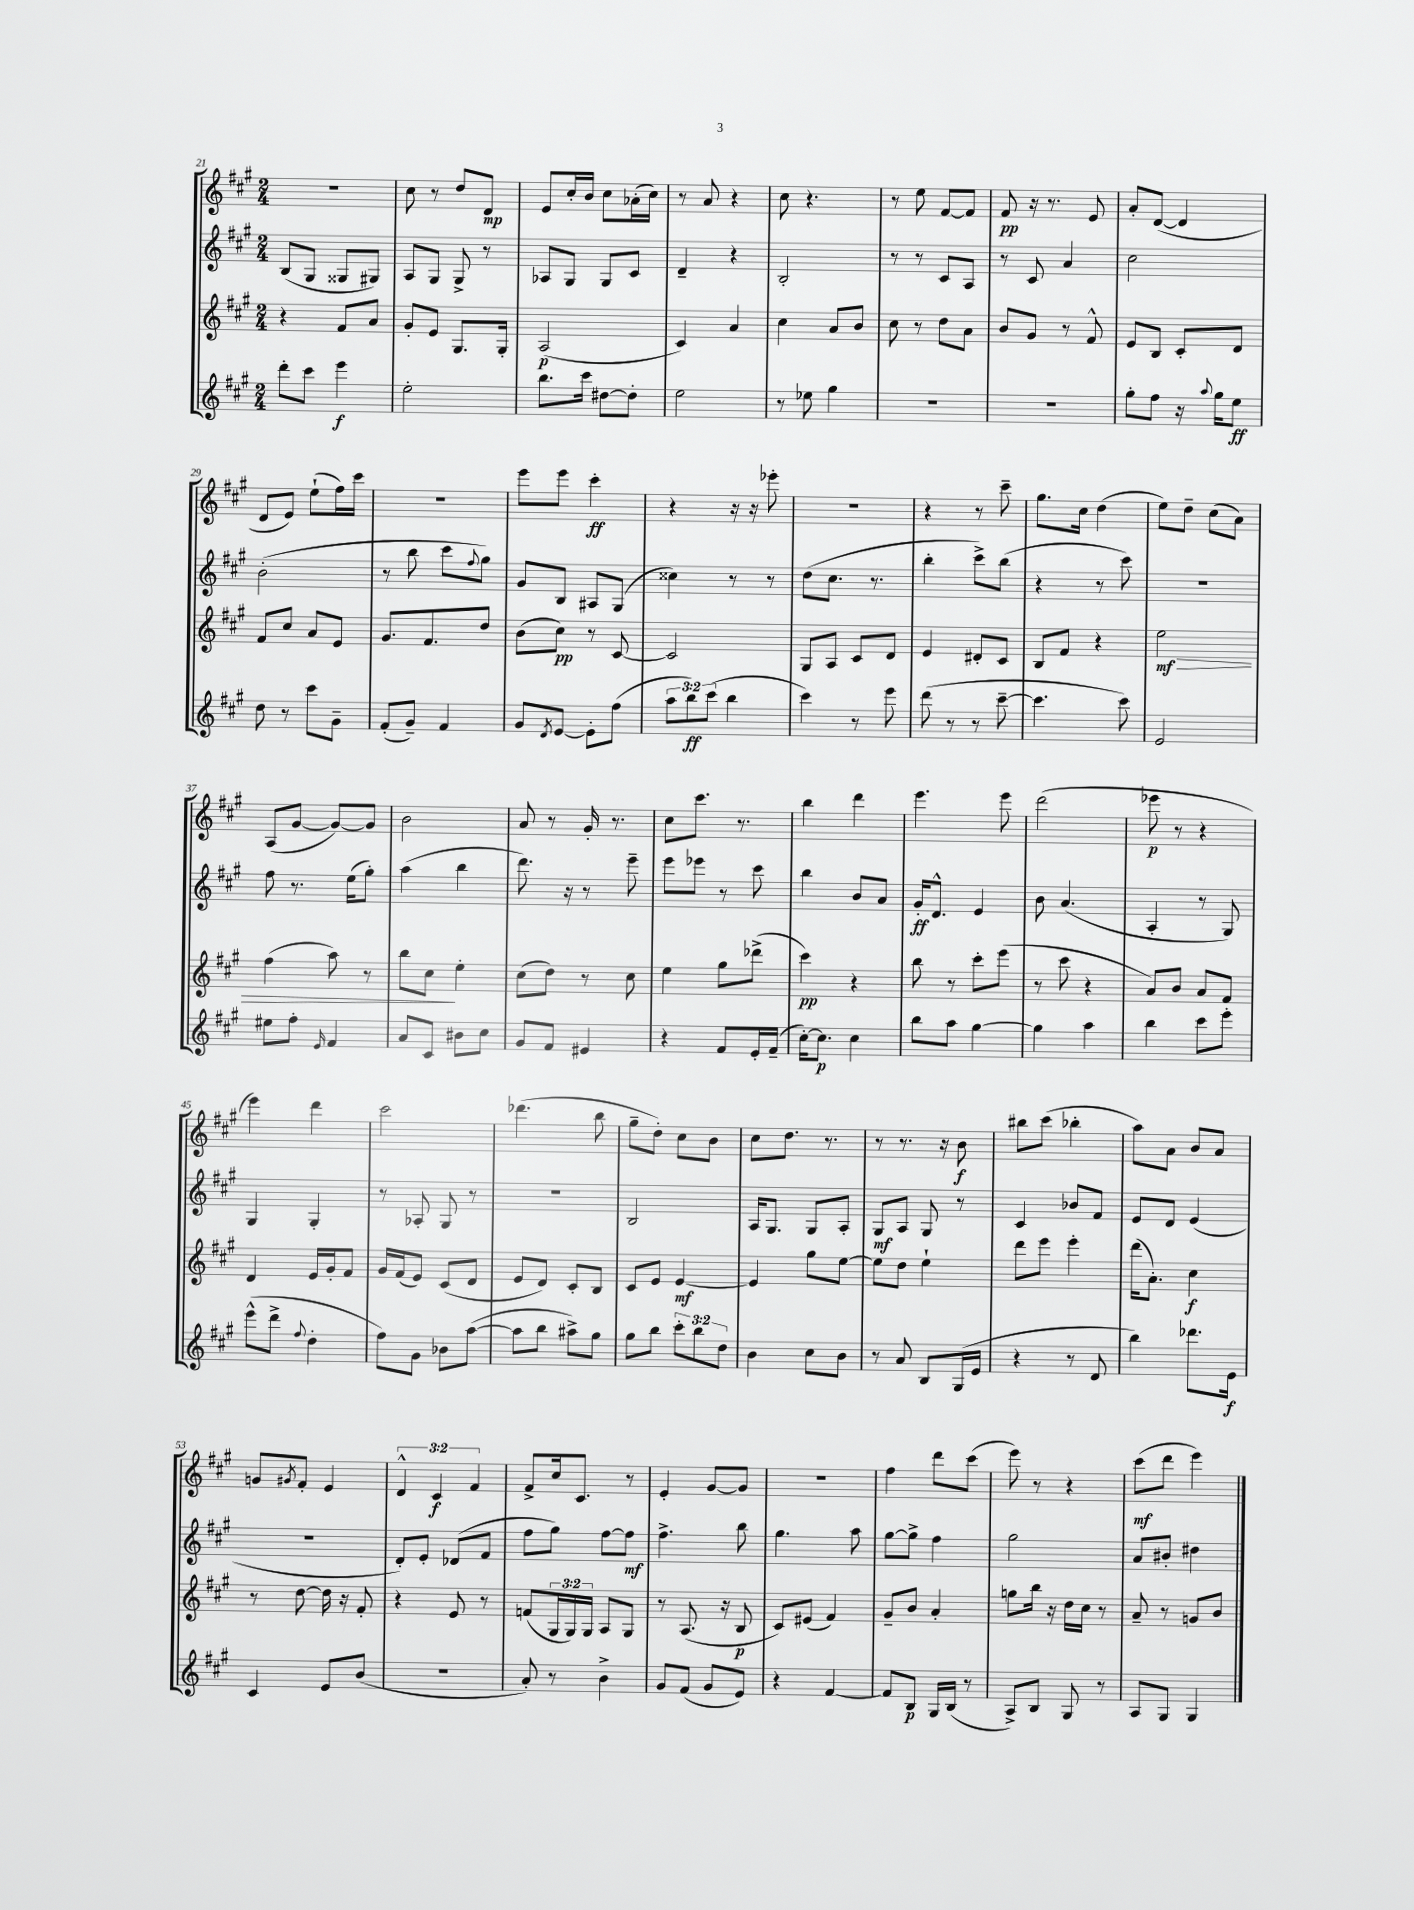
<<
\new StaffGroup <<
\new Staff = "s0" {
    \clef treble \key a \major \numericTimeSignature \time 2/4 \override Staff.TupletNumber.text = #tuplet-number::calc-fraction-text
    R2 |
    cis''8 r8 d''8 d'8\mp |
    e'8 cis''16-. b'16 cis''8 aes'16-.( cis''16) |
    r8 a'8 r4 |
    cis''8 r4. |
    r8 e''8 fis'8~ fis'8 |
    fis'8\pp r16 r8. e'8 |
    a'8-. d'8~( d'4 |
    d'8 e'8) e''8-!( fis''16) cis'''16 |
    r2 |
    e'''8 e'''8 cis'''4-.\ff |
    r4 r16 r16 ees'''8-. |
    R2 |
    r4 r8 cis'''8-- |
    gis''8. cis''16 d''4( |
    e''8) d''8-- cis''8( a'8) |
    a8( gis'8~ gis'8~) gis'8 |
    b'2 |
    a'8 r8 gis'16-. r8. |
    cis''8 cis'''8. r8. |
    b''4 d'''4 |
    e'''4. e'''8 |
    d'''2( |
    ees'''8\p r8 r4 |
    e'''4) d'''4 |
    cis'''2 |
    des'''4.( b''8 |
    gis''8-- d''8-.) cis''8 b'8 |
    cis''8 d''8. r8. |
    r8 r8. r16 b'8\f |
    bis''8 cis'''8( bes''4-. |
    a''8) a'8 b'8 a'8 |
    g'8 \acciaccatura { gis'8 } fis'8-. e'4 |
    \tuplet 3/2 { d'4-^ cis'4\f fis'4 } |
    fis'8-> cis''16 cis'8. r8 |
    e'4-. gis'8~ gis'8 |
    R2 |
    fis''4 d'''8 cis'''8( |
    e'''8) r8 r4 |
    cis'''8\mf( d'''8 e'''4) \bar "|." |
}
\new Staff = "s1" {
    \clef treble \key a \major \numericTimeSignature \time 2/4
    b8( gis8 gisis8 gis8) |
    a8 gis8 gis8-> r8 |
    aes8 gis8 gis8 cis'8 |
    d'4-- r4 |
    b2-. |
    r8 r8 cis'8 a8 |
    r8 cis'8 a'4 |
    cis''2 |
    b'2-.( |
    r8 b''8 cis'''8 \appoggiatura { fis''8 } gis''8) |
    gis'8 b8 ais8 gis8( |
    cisis''4) r8 r8 |
    d''8( cis''8. r8. |
    b''4-. cis'''8->) b''8( |
    r4 r8 cis'''8) |
    R2 |
    fis''8 r8. e''16( gis''8-.) |
    a''4( b''4 |
    d'''8.) r16 r8 e'''8-- |
    e'''8 ees'''8 r8 cis'''8 |
    b''4 b'8 a'8 |
    gis'16-.\ff d'8.-^ e'4 |
    b'8 a'4.( |
    a4-. r8 gis8) |
    gis4 gis4-. |
    r8 aes8-. gis8 r8 |
    r2 |
    b2 |
    a16 gis8. gis8 a8-. |
    gis8\mf a8 gis8 r8 |
    cis'4 bes'8 fis'8 |
    e'8 d'8 e'4( |
    r2 |
    d'8-.) e'8-. des'8( fis'8 |
    fis''8 gis''8) fis''8~ fis''8\mf |
    fis''4.-> b''8 |
    gis''4. a''8 |
    gis''8~ gis''8-> fis''4 |
    gis''2 |
    a'8 bis'8-. dis''4 \bar "|." |
}
\new Staff = "s2" {
    \clef treble \key a \major \numericTimeSignature \time 2/4 \override Staff.TupletNumber.text = #tuplet-number::calc-fraction-text
    r4 fis'8 a'8 |
    gis'8-. e'8 gis8. gis16-. |
    a2\p( |
    cis'4) a'4 |
    cis''4 a'8 b'8 |
    cis''8 r8 d''8 a'8 |
    b'8 gis'8 r8 fis'8-^ |
    e'8 b8 cis'8-. d'8 |
    fis'8 cis''8 a'8 e'8 |
    gis'8. fis'8. d''8 |
    b'8( cis''8\pp) r8 cis'8~ |
    cis'2 |
    gis8 a8 cis'8 d'8 |
    e'4 dis'8-. cis'8 |
    b8 fis'8 r4 |
    e''2\mf\> |
    fis''4( a''8) r8 |
    b''8 cis''8\! e''4-. |
    cis''8( d''8) r8 cis''8 |
    e''4 gis''8 des'''8->( |
    cis'''4\pp) r4 |
    b''8 r8 cis'''8-. e'''8( |
    r8 cis'''8 r4 |
    a'8) b'8 a'8 fis'8 |
    d'4 e'16 gis'16-. fis'8 |
    gis'16 fis'16( e'8) cis'8( d'8 |
    e'8 d'8) cis'8-. b8 |
    cis'8 e'8 e'4~\mf |
    e'4 gis''8 e''8~ |
    e''8 d''8 e''4-! |
    d'''8 e'''8 e'''4-. |
    d'''16( a'8.-.) cis''4\f |
    r8 d''8~ d''16 r16 fis'8-. |
    r4 e'8 r8 |
    f'8( \tuplet 3/2 { gis16 gis16) gis16 } a8 gis8 |
    r8 a8.( r16 b8\p |
    cis'8) eis'8( fis'4) |
    gis'8-- b'8 a'4-. |
    g''8 b''16 r16 d''16 cis''16 r8 |
    a'8-- r8 g'8 b'8 \bar "|." |
}
\new Staff = "s3" {
    \clef treble \key a \major \numericTimeSignature \time 2/4 \override Staff.TupletNumber.text = #tuplet-number::calc-fraction-text
    d'''8-. cis'''8 e'''4\f |
    e''2-. |
    b''8. cis'''16 dis''8~ dis''8-. |
    e''2 |
    r8 ees''8 gis''4 |
    R2 |
    R2 |
    gis''8-. fis''8 r16 \appoggiatura { a''8 } gis''16 e''8\ff |
    d''8 r8 cis'''8 gis'8-- |
    fis'8-.( gis'8--) fis'4 |
    gis'8 \acciaccatura { d'8 } e'8~ e'8-. fis''8( |
    \tuplet 3/2 { a''8 b''8\ff) cis'''8( } b''4 |
    cis'''4) r8 e'''8 |
    d'''8( r8 r8 cis'''8~-- |
    cis'''4. cis'''8) |
    e'2 |
    eis''8 fis''8-. \grace { e'16 } fis'4 |
    a'8 cis'8 bis'8 cis''8 |
    gis'8 fis'8 eis'4 |
    r4 fis'8 e'16-. fis'16--( |
    cis''16~-.) cis''8.\p cis''4 |
    b''8 a''8 gis''4~ |
    gis''4 a''4 |
    b''4 cis'''8 e'''8-. |
    e'''8-^( d'''8-> \appoggiatura { fis''8 } d''4-. |
    fis''8) gis'8 bes'8 a''8~( |
    a''8 b''8 ais''8->) gis''8 |
    gis''8 b''8 \tuplet 3/2 { cis'''8-. b''8 d''8 } |
    b'4 cis''8 b'8 |
    r8 a'8 b8 gis16( e'16 |
    r4 r8 d'8 |
    b''4) des'''8. e'16\f |
    cis'4 e'8 b'8( |
    r2 |
    a'8-.) r8 b'4-> |
    gis'8 fis'8( gis'8 e'8) |
    r4 fis'4~ |
    fis'8 b8\p gis16 b16( r8 |
    a8->) b8 gis8 r8 |
    a8 gis8 gis4 \bar "|." |
}
>>
>>
\layout { \context { \Score currentBarNumber = #21 } }
